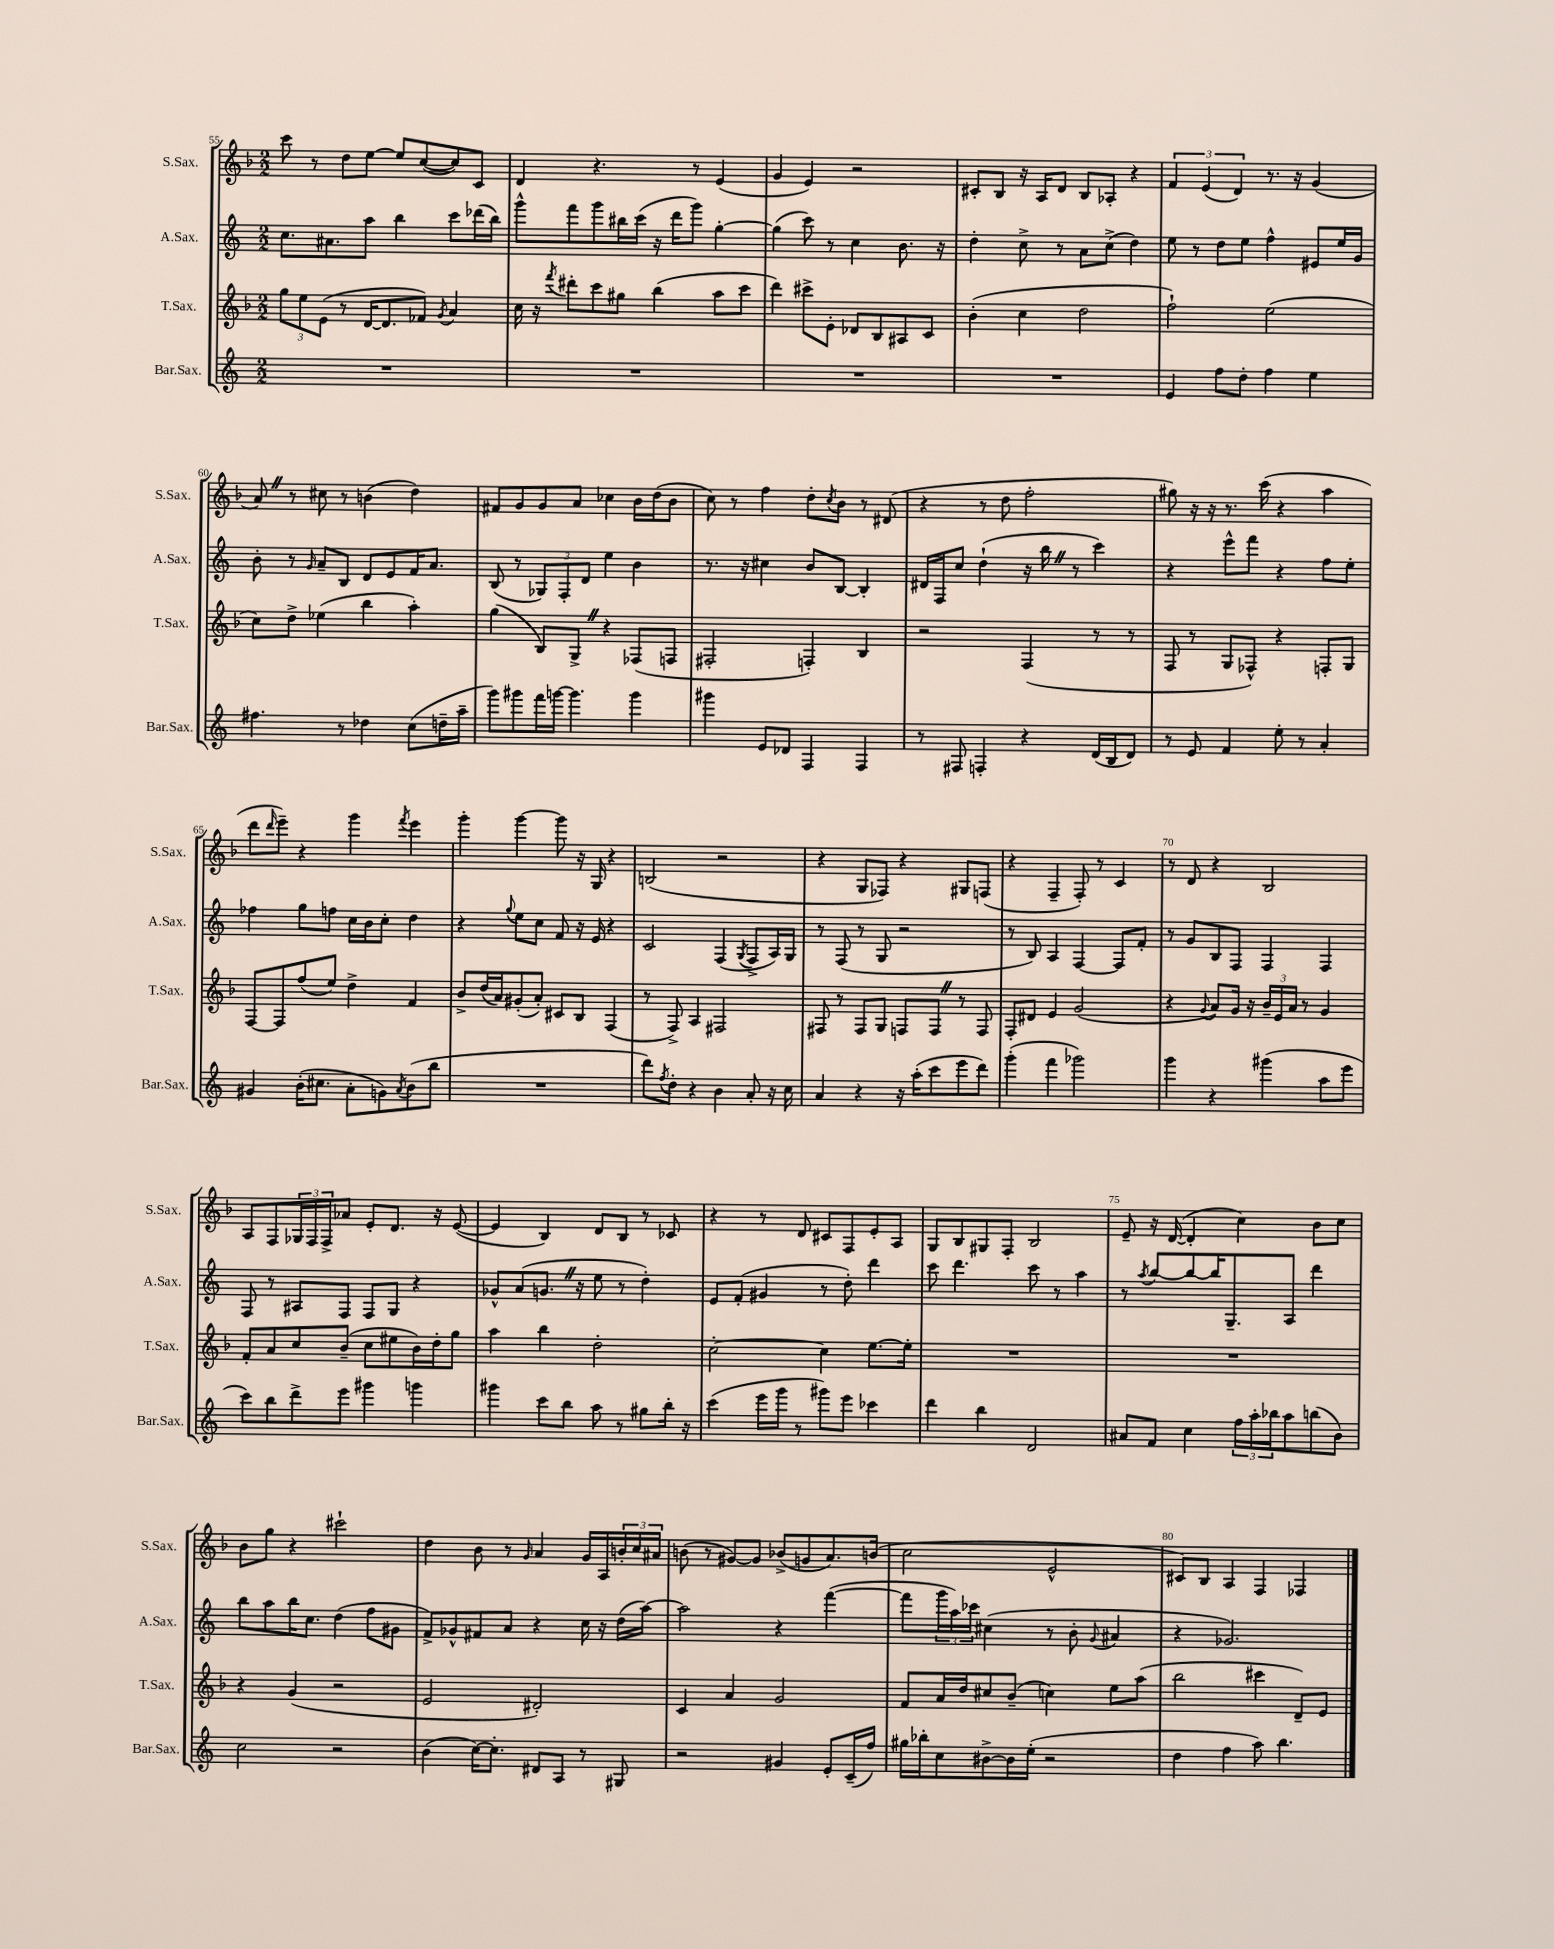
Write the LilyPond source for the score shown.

<<
\new StaffGroup <<
\new Staff = "s0" \with { instrumentName = "S.Sax." shortInstrumentName = "S.Sax." } {
    \clef treble \key f \major \numericTimeSignature \time 2/2
    c'''8 r8 d''8 e''8~ e''8 c''8~( c''8) c'8 |
    d'4 r4. r8 e'4( |
    g'4 e'4) r2 |
    cis'8-. bes8 r16 a16 d'8 bes8 aes8-. r4 |
    \tuplet 3/2 { f'4 e'4( d'4) } r8. r16 g'4( |
    a'8) \once \override BreathingSign.text = \markup { \musicglyph "scripts.caesura.straight" } \breathe r8 cis''8 r8 b'4( d''4) |
    fis'8 g'8 g'8 a'8 ces''4 bes'16 d''16( bes'8 |
    c''8) r8 f''4 d''8-. \acciaccatura { c''8 } bes'8 r8 dis'8( |
    r4 r8 d''8 f''2-. |
    gis''8) r16 r16 r8. c'''16( r4 a''4 |
    d'''8 \grace { d'''16 } e'''8--) r4 g'''4 \acciaccatura { f'''8 } e'''4 |
    g'''4-. g'''4~ g'''8 r16 g16 r4 |
    b2( r2 |
    r4 g8 fes8) r4 gis8 f8( |
    r4 f4-- f8-.) r8 c'4 |
    r8 d'8 r4 bes2 |
    a8 f8 \tuplet 3/2 { ges16 f16 f16-> } aes'8 e'8-. d'8. r16 e'8~( |
    e'4 bes4) d'8 bes8 r8 ces'8 |
    r4 r8 d'8 cis'8 f8 e'8-. a8 |
    g8 bes8 gis8 f8-. bes2 |
    e'8-- r16 d'16~( d'4-. c''4) bes'8 c''8 |
    bes'8 g''8 r4 cis'''2-! |
    d''4 bes'8 r8 \grace { g'16 } a'4 g'16 a16 \tuplet 3/2 { b'16-. c''16 ais'16 } |
    b'8( r8 gis'8~) gis'8 bes'8->( g'8 a'8.) b'16( |
    c''2 e'2-^ |
    cis'8) bes8 a4 f4 fes4 \bar "|." |
}
\new Staff = "s1" \with { instrumentName = "A.Sax." shortInstrumentName = "A.Sax." } {
    \clef treble \key c \major \numericTimeSignature \time 2/2
    c''8. ais'8. a''8 b''4 c'''8 des'''16( b''16) |
    g'''8-^ f'''8 g'''8 bis''16 c'''16( r16 d'''16 g'''8) g''4~-. |
    g''4( c'''8) r8 c''4 b'8. r16 |
    d''4-. c''8-> r8 a'8 c''8->( d''4) |
    e''8 r8 d''8 e''8 f''4-^ eis'8 e''16 g'16 |
    b'8-. r8 \grace { g'16 } a'8-- b8 d'8 e'8 f'16 a'8. |
    b8( r8 \tuplet 3/2 { ges8) f8-. d'8 } e''4 b'4 |
    r8. r16 cis''4 b'8 b8~ b4-. |
    dis'16 f16 c''8 d''4-!( r16 b''16 \once \override BreathingSign.text = \markup { \musicglyph "scripts.caesura.straight" } \breathe r8 c'''4) |
    r4 e'''8-^ f'''8 r4 f''8 e''8-. |
    fes''4 g''8 f''8 c''16 b'16 c''8-. d''4 |
    r4 \appoggiatura { g''8 } e''8 c''8 f'8 r16 e'16 r4 |
    c'2 f4( \acciaccatura { g8 } f8-> a16) g16 |
    r8 f8( r8 g8 r2 |
    r8 b8) a4 f4~ f8 f'8-. |
    r8 g'8 b8 f8 f4 f4 |
    f8 r8 ais8 f8 f8 g8 r4 |
    ges'8-^ a'8( g'8. \once \override BreathingSign.text = \markup { \musicglyph "scripts.caesura.straight" } \breathe r16 e''8 r8 d''4-.) |
    e'8 f'8-.( gis'4 r8 d''8-.) d'''4 |
    c'''8 d'''4. c'''8 r8 a''4 |
    r8 \acciaccatura { a''8 } b''8~ b''8~ b''16 g8.-- a8 d'''4 |
    b''8 a''8 b''16 c''8. d''4( f''8 gis'8 |
    f'8->) ges'8-^ fis'8 a'8 r4 c''16 r16 d''16( a''16~) |
    a''2 r4 f'''4~( |
    f'''8 \tuplet 3/2 { g'''16 a''16) ces'''16 } cis''4( r8 b'8-. \appoggiatura { g'8 } ais'4 |
    r4 ges'2.) \bar "|." |
}
\new Staff = "s2" \with { instrumentName = "T.Sax." shortInstrumentName = "T.Sax." } {
    \clef treble \key f \major \numericTimeSignature \time 2/2
    \tuplet 3/2 { g''8 e''8 e'8( } r8 d'16~ d'8. fes'8) \acciaccatura { g'8 } a'4 |
    c''16 r16 \acciaccatura { f'''8 } dis'''8-. c'''8 gis''8 bes''4( a''8 c'''8 |
    d'''4) cis'''8-> e'8-. des'8 bes8 ais8 c'8 |
    bes'4-.( c''4 d''2 |
    f''2-!) e''2( |
    c''8) d''8-> ees''4( bes''4 a''4-.) |
    g''4( bes8) g8-> \once \override BreathingSign.text = \markup { \musicglyph "scripts.caesura.straight" } \breathe r4 fes8( f8 |
    fis2-. f4-.) bes4 |
    r2 f4( r8 r8 |
    f8 r8 g8 fes8-^) r4 f8-. g8 |
    f8~ f8 f''8( e''8) d''4-> f'4 |
    bes'8-> d''16( a'16) gis'8-.( a'8-.) cis'8 bes8 f4( |
    r8 f8->) a4 fis2 |
    fis8 r8 fis8 g8 f8 f8 \once \override BreathingSign.text = \markup { \musicglyph "scripts.caesura.straight" } \breathe r8 f8 |
    f8-. dis'8 e'4 g'2( |
    r4 \appoggiatura { g'8 } a'8) g'16 r16 \tuplet 3/2 { bes'16-- e'16 a'16 } r8 g'4 |
    f'8-. a'8 c''8 bes'8--( c''8 eis''8 bes'16) d''16-. g''8 |
    a''4 bes''4 d''2-. |
    c''2~-. c''4 e''8.~ e''16-. |
    R1 |
    R1 |
    r4 g'4( r2 |
    e'2 dis'2-.) |
    c'4 a'4 g'2 |
    f'8 a'16 d''16 cis''8 bes'8--( c''4) e''8 a''8( |
    bes''2 cis'''4 d'8--) e'8 \bar "|." |
}
\new Staff = "s3" \with { instrumentName = "Bar.Sax." shortInstrumentName = "Bar.Sax." } {
    \clef treble \key c \major \numericTimeSignature \time 2/2
    R1 |
    R1 |
    R1 |
    R1 |
    e'4 f''8 d''8-. f''4 e''4 |
    fis''4. r8 des''4 c''8( d''16-- a''16-- |
    g'''8) gis'''8 f'''16 g'''16~ g'''4. g'''4 |
    gis'''4 e'8 des'8 f4 f4 |
    r8 fis8 f4-. r4 d'16( b16 d'8) |
    r8 e'8 f'4 e''8-. r8 a'4-. |
    gis'4 b'16-.( cis''8. a'8-. g'8) \acciaccatura { a'8 } b'8( b''8 |
    R1 |
    d'''8) \acciaccatura { f''8 } d''8-. r4 b'4 a'8-. r16 c''16 |
    a'4 r4 r16 a''16-.( c'''8 e'''8 d'''8) |
    g'''4-.( f'''4 ges'''2) |
    g'''4 r4 gis'''4( a''8 e'''8 |
    c'''8) b''8 d'''8-> e'''8 gis'''4 g'''4 |
    gis'''4 c'''8 b''8 a''8 r8 gis''8 b''16-. r16 |
    c'''4( e'''16 g'''16 r8 gis'''8) e'''8 ces'''4 |
    d'''4 b''4 d'2 |
    ais'8 f'8 c''4 \tuplet 3/2 { f''16 a''16-. bes''16 } a''8 b''8( b'8) |
    c''2 r2 |
    b'4( c''16~) c''8.-. dis'8 a8 r8 gis8 |
    r2 gis'4 e'8-. c'16--( f''16) |
    gis''16 bes''16-. c''8 bis'8~-> bis'16 e''16-.( r2 |
    d''4 f''4 a''8) b''4. \bar "|." |
}
>>
>>
\layout { \context { \Score currentBarNumber = #55 \override BarNumber.break-visibility = ##(#f #t #t) barNumberVisibility = #(every-nth-bar-number-visible 5) } }
